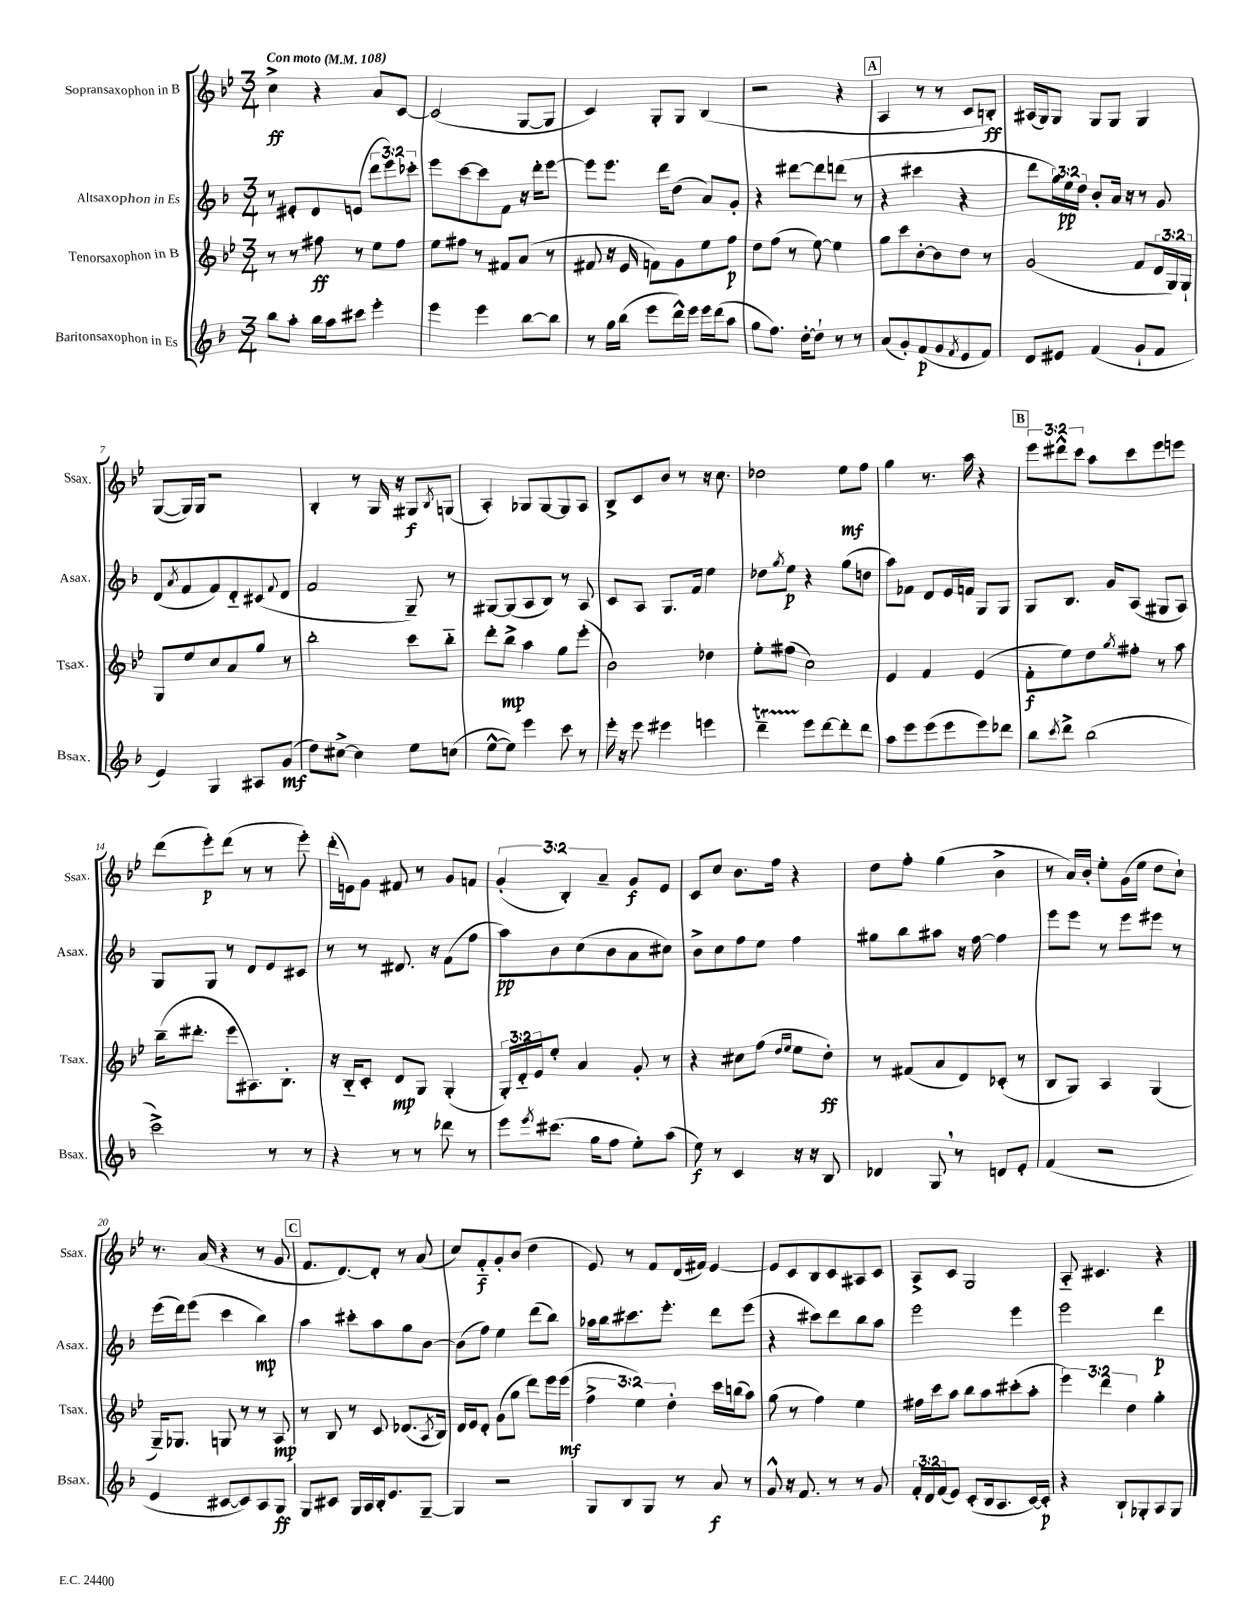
<<
\new StaffGroup <<
\new Staff = "s0" \with { instrumentName = "Sopransaxophon in B" shortInstrumentName = "Ssax." } {
    \clef treble \key bes \major \numericTimeSignature \time 3/4 \override Staff.TupletNumber.text = #tuplet-number::calc-fraction-text \tempo "Con moto" 4 = 108
    c''4->\ff r4 a'8 c'8~ |
    c'2( g8~ g8 |
    c'4) g8-. g8 bes4( |
    r2 r4 |
    \mark \markup { \box "A" } a4 r8 r8 c'8 b8-.\ff) |
    ais16( g16) g8 g8 g8 g4 |
    g8~( g16) g16 r2 |
    bes4-. r8 g16 r16 gis8\f \acciaccatura { bes8 } g8( |
    a4-.) ges8 ges8~ ges8 a8 |
    bes8-> c'8 bes'8 r8 r16 c''8. |
    des''2 ees''8\mf f''8 |
    g''4 r8. a''16 r4 |
    \mark \markup { \box "B" } \tuplet 3/2 { ees'''8 dis'''8-^ c'''8 } a''8 c'''8 ees'''8 e'''8 |
    d'''8( ees'''8-.\p) d'''8( r8 r8 ees'''8-.) |
    d'''16-.( e'16) g'8 fis'8 r8 g'8 f'8 |
    \tuplet 3/2 { g'4-.( bes4-.) a'4-- } g'8\f ees'8 |
    c'8 c''8 bes'8. f''16 r4 |
    d''8 f''8-. g''4( bes'4-> |
    r8 a'16) bes'16-. ees''8-. g'16( ees''16 d''8 c''8-!) |
    r8. a'16( r4 r8 g'8 |
    \mark \markup { \box "C" } f'8. d'8.~) d'8-. r8 a'8( |
    c''8) f'8-_\f g'8-. bes'8( d''4 |
    ees'8) r8 f'8 d'16( fis'16) ees'4~ |
    ees'8 c'8 bes8 c'8 ais8 c'8 |
    a8-> c'8 g2 |
    a8-_ cis'4. r4 \bar "|." |
}
\new Staff = "s1" \with { instrumentName = "Altsaxophon in Es" shortInstrumentName = "Asax." } {
    \clef treble \key f \major \numericTimeSignature \time 3/4 \override Staff.TupletNumber.text = #tuplet-number::calc-fraction-text
    r8 eis'8-. d'8 e'8( \tuplet 3/2 { d'''8 e'''8) ces'''8-. } |
    e'''8 c'''8~ c'''8 f'8 r16 d'''16-. e'''8~ |
    e'''8 e'''8. d'''16 d''8( a'8) g'8-. |
    r4 dis'''8~ dis'''8 d'''8( r8 |
    \mark \markup { \box "A" } r4 cis'''4 r4 |
    d'''8 \tuplet 3/2 { g''16) e''16\pp d''16 } bes'8-. a'16 r16 r8 g'8 |
    d'8( \acciaccatura { a'8 } f'8 f'8) d'8-_ cis'8( \appoggiatura { f'8 } d'8 |
    f'2 g8--) r8 |
    gis8~ gis8( a8 bes8) r8 a8 |
    c'8 a8 g8. f'16 e''4 |
    des''8 \acciaccatura { g''8 } e''8\p r4 g''8( d''8 |
    a''8) fes'8 d'8 e'16 f'16 g8 g8 |
    \mark \markup { \box "B" } g8 bes8. g'16 a8( gis8 a8) |
    g8 g8 r8 d'8 e'8 cis'8 |
    r8 r8 dis'8. r16 f'8( f''8 |
    a''8\pp) bes'8 c''8( bes'8 a'8 cis''8) |
    bes'8-> c''8 f''8 e''8 f''4 |
    gis''8 bes''8 ais''8 r16 f''16~ f''4 |
    e'''8 e'''8 r8 e'''8 eis'''8 r8 |
    e'''16( d'''16) e'''8( c'''4 bes''4\mp) |
    \mark \markup { \box "C" } a''4 cis'''8-. a''8 g''8 bes'8~ |
    bes'8( f''8) e''4 d'''8( bes''8) |
    aes''16 bes''16 cis'''8. e'''8.-. d'''8 e'''8( |
    r4 cis'''8) d'''8 bes''8 a''8 |
    e'''2 e'''4 |
    e'''2 d'''4\p \bar "|." |
}
\new Staff = "s2" \with { instrumentName = "Tenorsaxophon in B" shortInstrumentName = "Tsax." } {
    \clef treble \key bes \major \numericTimeSignature \time 3/4 \override Staff.TupletNumber.text = #tuplet-number::calc-fraction-text
    r8 r8 fis''8\ff r8 ees''8 fis''8 |
    ees''8 fis''8 r8 fis'8 a'8( r8 |
    fis'8 r16 ees'16 f'8) g'8 ees''8 f''8\p |
    d''8 f''8( r8 ees''8~) ees''4 |
    \mark \markup { \box "A" } g''8 c'''8 bes'8~-. bes'8 d''8 r8 |
    g'2( f'8 \tuplet 3/2 { d'16 g16) g16-! } |
    g8 ees''8 c''8 a'8 g''8 r8 |
    bes''2-. c'''8 bes''8-_ |
    d'''8-. bes''8->\mp a''4 g''8 ees'''8-.( |
    bes'2) des''4 |
    ees''8-. fis''8( c''2) |
    ees'4 f'4 ees'4( |
    \mark \markup { \box "B" } f'8-.\f ees''8) d''8 \acciaccatura { g''8 } fis''8-. r8 a''8 |
    bes''16--( dis'''8.-. ees'''8 ais8.) bes8.-. |
    r16 bes16-_ c'8-. d'8\mp g8 g4-.( |
    \tuplet 3/2 { g16-.) d'16-_ ees'16 } ees''8-. a'4 g'8-. r8 |
    r4 cis''8 f''8( \grace { d''16 ees''16 } ees''8 d''8-.\ff) |
    r8 fis'8( a'8 d'8) ces'8-.( r8 |
    bes8 g8) a4 g4( |
    g16--) ges8. g8 r8 r8 a8\mp |
    \mark \markup { \box "C" } r8 bes8 r8 c'8 des'8.( \acciaccatura { a8 } bes16) |
    d'16 ees'16 d'8-. g'8( g''8 d'''8) ees'''16 ees'''16\mf( |
    \tuplet 3/2 { f''4-> ees''4) d''4-. } c'''16 b''16( a''8) |
    g''8( r8 f''4) ees''4 |
    fis''16 c'''16 a''8 bes''8 a''8 cis'''8-.( a''8-. |
    \tuplet 3/2 { ees'''4) d'''4 d''4 } g''4-. \bar "|." |
}
\new Staff = "s3" \with { instrumentName = "Baritonsaxophon in Es" shortInstrumentName = "Bsax." } {
    \clef treble \key f \major \numericTimeSignature \time 3/4 \override Staff.TupletNumber.text = #tuplet-number::calc-fraction-text
    bes''8 a''8-. bes''16 a''16 cis'''8 e'''4-. |
    e'''4 e'''4 bes''8~ bes''8 |
    r8 g''16 bes''16( e'''8 d'''16-^) e'''16 e'''16 d'''16( a''8 |
    g''8 f''8.) d''16~-. d''8-! r8 r8 |
    \mark \markup { \box "A" } a'8( g'8-.) f'8\p( g'8 \acciaccatura { f'8 } e'8 f'8) |
    d'8 eis'8 f'4( g'8-! f'8 |
    e'4) g4 ais8 g'8\mf( |
    d''8) cis''8~-> cis''4 e''8 c''8( |
    e''8~-^ e''8) e'''4 c'''8 r8 |
    e'''16-. r16 e'''8 eis'''4 e'''4 |
    d'''4--\startTrillSpan e'''8\stopTrillSpan d'''8~ d'''8-. d'''8 |
    a''8 e'''8 e'''8( e'''8 e'''8) des'''8 |
    \mark \markup { \box "B" } bes''8 \acciaccatura { c'''8 } d'''8-> bes''2( |
    c'''2->) r8 r8 |
    r4 r8 r8 des'''8 r8 |
    e'''8 \acciaccatura { e'''8 } cis'''8.( g''16 f''8 e''8-.) a''8( |
    e''8\f) r8 c'4 r16 r16 bes8 |
    des'4 g8 \breathe r8 d'8 e'8-. |
    f'4( r2 |
    e'4 cis'8~ cis'8) a8 g8\ff |
    \mark \markup { \box "C" } g8 cis'8 g16 a16 bes16-. e'8. g8~-- |
    g4 r2 |
    g8 bes8 g8 r8 a'8\f r8 |
    g'8-^ r16 f'8. r8 r8 g'8 |
    \tuplet 3/2 { f'16-. d'16 f'16( } e'8) c'8-.( bes16 a8. c'16~) c'16-.\p |
    r4 bes8-! ges8-. a8 ges8 \bar "|." |
}
>>
>>
